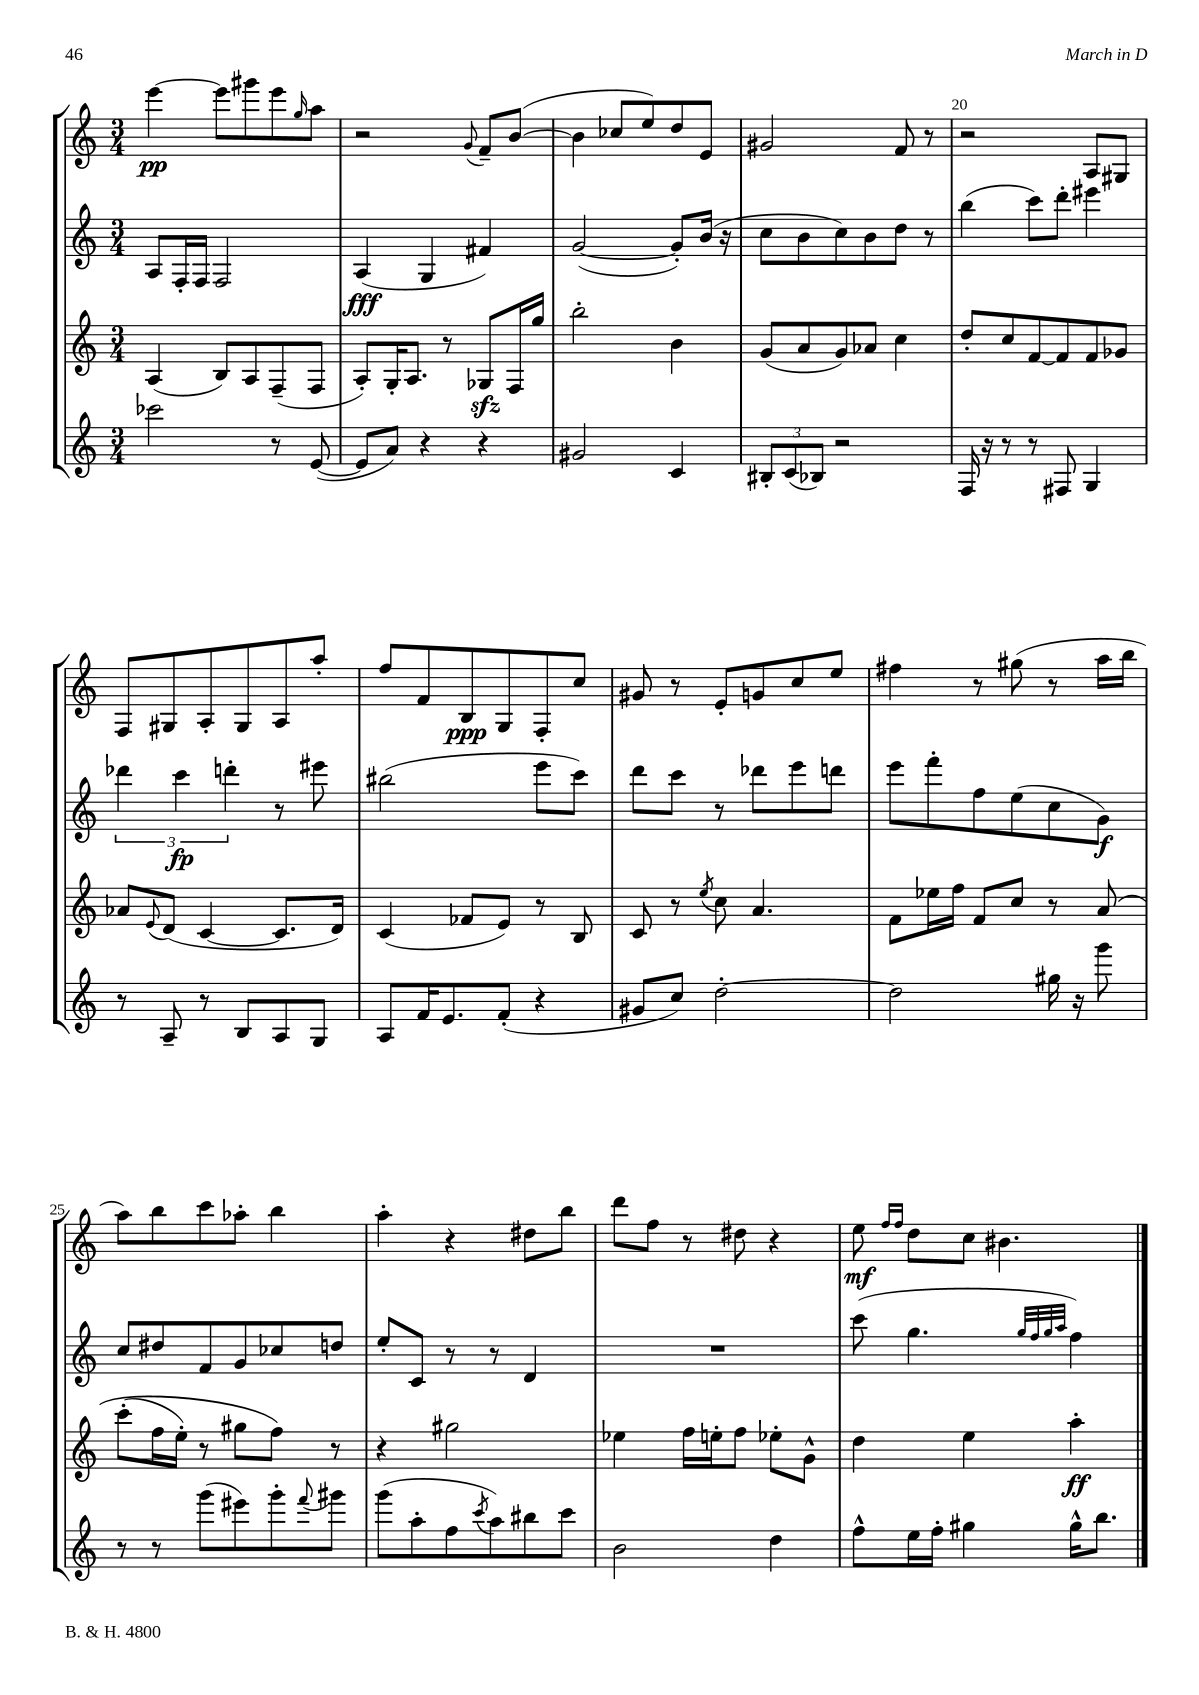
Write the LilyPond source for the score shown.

<<
\new StaffGroup <<
\new Staff = "s0" {
    \clef treble \key c \major \numericTimeSignature \time 3/4
    e'''4~\pp e'''8 gis'''8 e'''8 \grace { g''16 } a''8 |
    r2 \appoggiatura { g'8 } f'8-- b'8~( |
    b'4 ces''8 e''8) d''8 e'8 |
    gis'2 f'8 r8 |
    r2 a8 gis8 |
    f8 gis8 a8-. gis8 a8 a''8-. |
    f''8 f'8 b8\ppp g8 f8-. c''8 |
    gis'8 r8 e'8-. g'8 c''8 e''8 |
    fis''4 r8 gis''8( r8 a''16 b''16 |
    a''8) b''8 c'''8 aes''8-. b''4 |
    a''4-. r4 dis''8 b''8 |
    d'''8 f''8 r8 dis''8 r4 |
    e''8\mf \grace { f''16 f''16 } d''8 c''8 bis'4. \bar "|." |
}
\new Staff = "s1" {
    \clef treble \key c \major \numericTimeSignature \time 3/4
    a8 f16-. f16 f2 |
    a4\fff( g4 fis'4) |
    g'2~( g'8-.) b'16( r16 |
    c''8 b'8 c''8) b'8 d''8 r8 |
    b''4( c'''8) d'''8-. eis'''4 |
    \tuplet 3/2 { des'''4 c'''4\fp d'''4-. } r8 eis'''8 |
    bis''2( e'''8 c'''8) |
    d'''8 c'''8 r8 des'''8 e'''8 d'''8 |
    e'''8 f'''8-. f''8 e''8( c''8 g'8\f) |
    c''8 dis''8 f'8 g'8 ces''8 d''8 |
    e''8-. c'8 r8 r8 d'4 |
    R2. |
    c'''8( g''4. \grace { g''32 f''32 g''32 a''32 } f''4) \bar "|." |
}
\new Staff = "s2" {
    \clef treble \key c \major \numericTimeSignature \time 3/4
    a4( b8) a8 f8--( f8 |
    a8-.) g16-. a8. r8 ges8\sfz f16 g''16 |
    b''2-. b'4 |
    g'8( a'8 g'8) aes'8 c''4 |
    d''8-. c''8 f'8~ f'8 f'8 ges'8 |
    aes'8 \appoggiatura { e'8 } d'8( c'4~ c'8. d'16) |
    c'4( fes'8 e'8) r8 b8 |
    c'8 r8 \acciaccatura { e''8 } c''8 a'4. |
    f'8 ees''16 f''16 f'8 c''8 r8 a'8\( |
    c'''8-.( f''16 e''16-.) r8 gis''8 f''8\) r8 |
    r4 gis''2 |
    ees''4 f''16 e''16-. f''8 ees''8-. g'8-^ |
    d''4 e''4 a''4-.\ff \bar "|." |
}
\new Staff = "s3" {
    \clef treble \key c \major \numericTimeSignature \time 3/4
    ces'''2 r8 e'8~( |
    e'8 a'8) r4 r4 |
    gis'2 c'4 |
    \tuplet 3/2 { bis8-. c'8( bes8) } r2 |
    f16 r16 r8 r8 fis8 g4 |
    r8 a8-- r8 b8 a8 g8 |
    a8 f'16 e'8. f'8-.( r4 |
    gis'8 c''8) d''2~-. |
    d''2 gis''16 r16 g'''8 |
    r8 r8 g'''8( eis'''8) g'''8-. \appoggiatura { f'''8 } gis'''8 |
    g'''8( a''8-. f''8 \acciaccatura { c'''8 } a''8) bis''8 c'''8 |
    b'2 d''4 |
    f''8-^ e''16 f''16-. gis''4 gis''16-^ b''8. \bar "|." |
}
>>
>>
\layout { \context { \Score currentBarNumber = #16 \override BarNumber.break-visibility = ##(#f #t #t) barNumberVisibility = #(every-nth-bar-number-visible 5) } }
